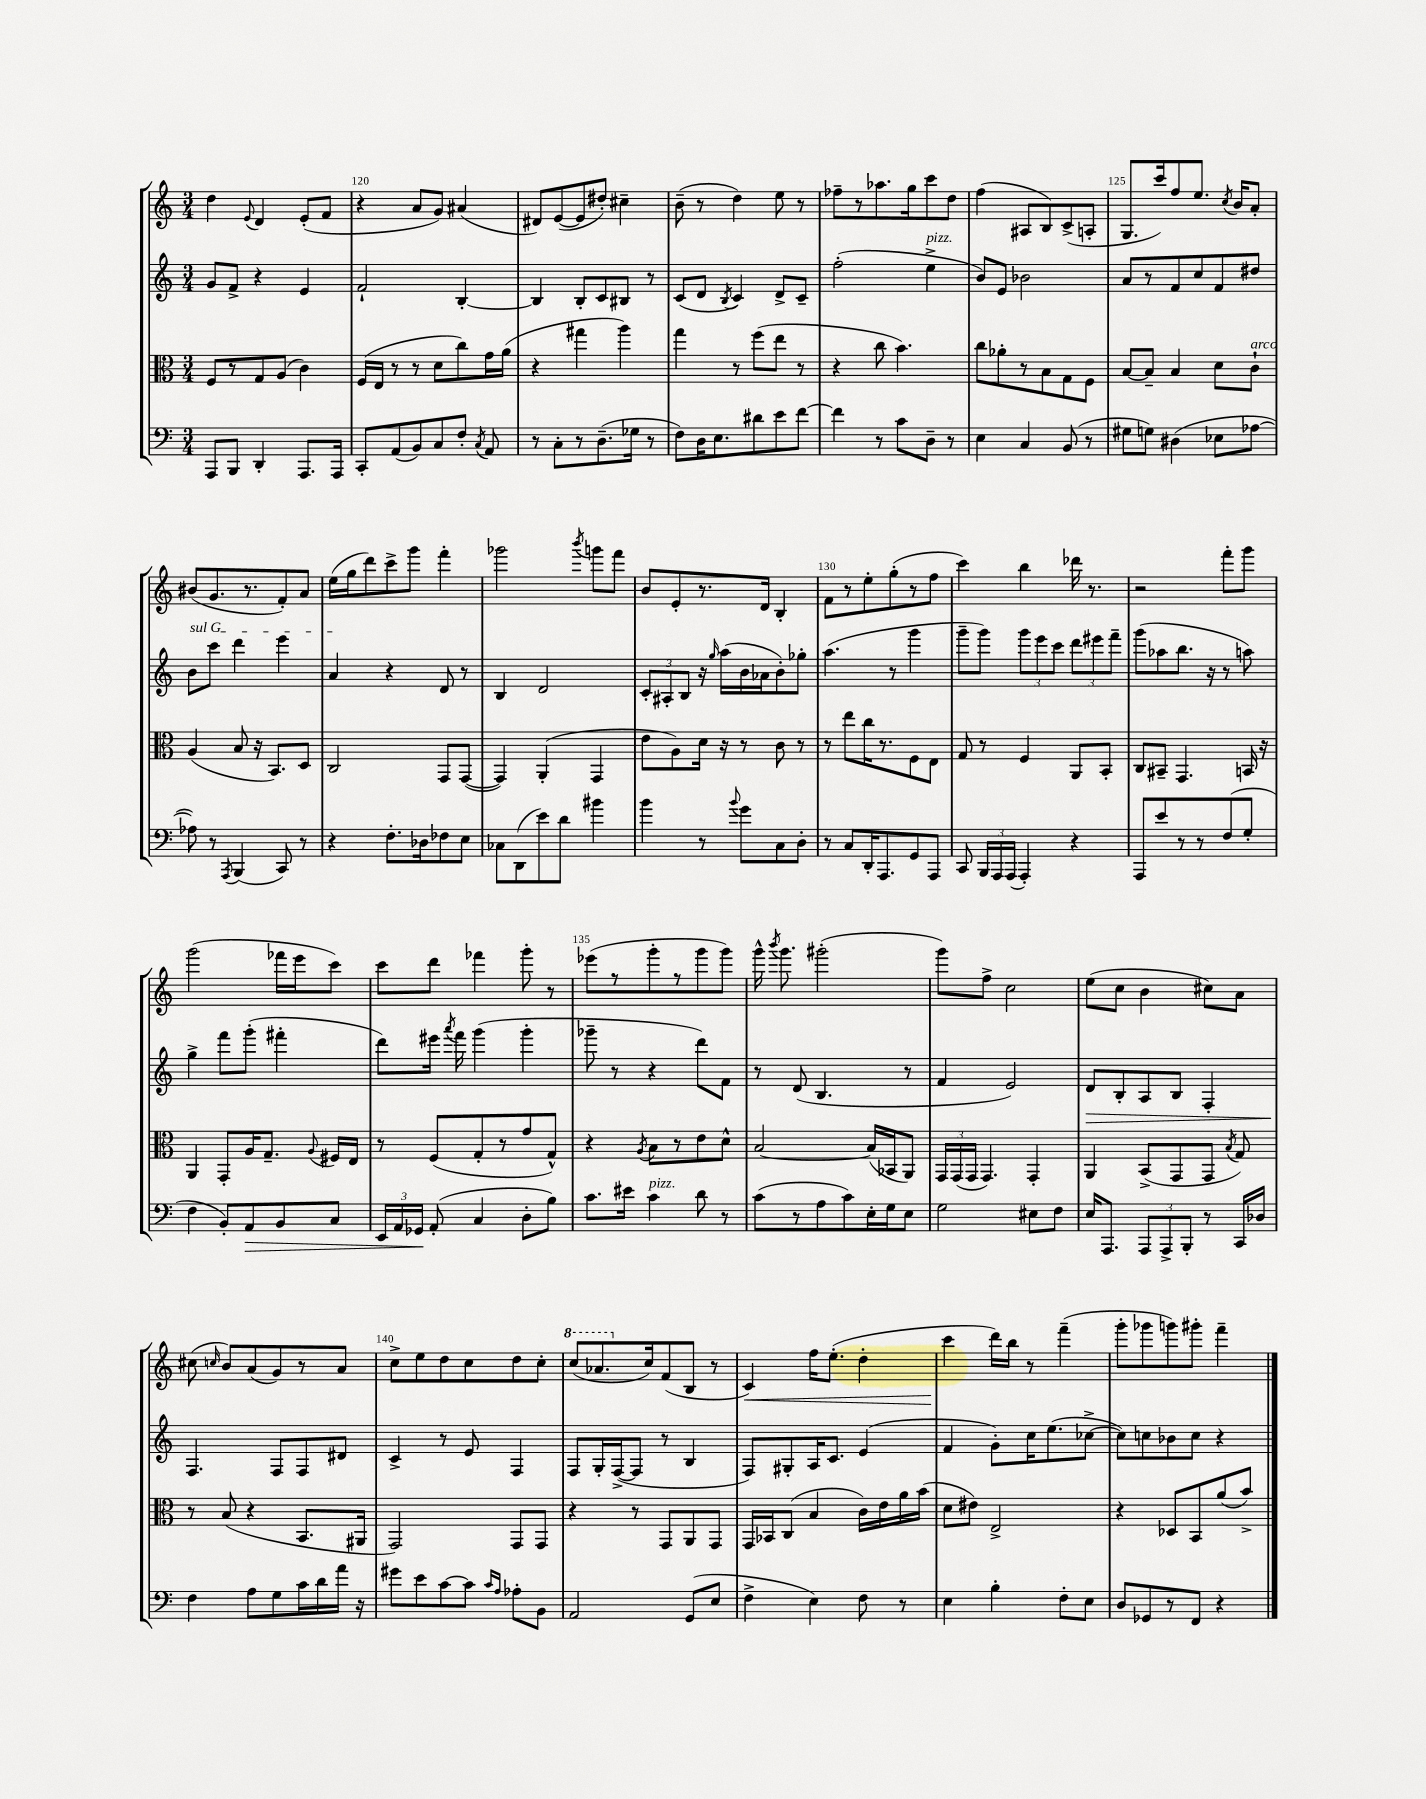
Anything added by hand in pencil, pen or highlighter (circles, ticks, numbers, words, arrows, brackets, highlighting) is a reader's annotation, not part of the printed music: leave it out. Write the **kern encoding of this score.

**kern	**dynam	**kern	**kern	**dynam	**kern	**dynam
*part4	*part4	*part3	*part2	*part2	*part1	*part1
*staff4	*staff4	*staff3	*staff2	*staff2	*staff1	*staff1
*clefF4	*	*clefC3	*clefG2	*	*clefG2	*
*k[]	*	*k[]	*k[]	*	*k[]	*
*M3/4	*	*M3/4	*M3/4	*	*M3/4	*
=119	=119	=119	=119	=119	=119	=119
8AAA/L	.	8F/L	8g/L	.	4dd\	.
8BBB/J	.	8r	8f^/J	.	.	.
.	.	.	.	.	8qqe/	.
4DD'/	.	8G/	4r	.	4d/	.
.	.	(8A/J	.	.	.	.
8.AAA/L	.	4c\)	4e/	.	(8e'/L	.
.	.	.	.	.	8f/J	.
16AAA/Jk	.	.	.	.	.	.
=120	=120	=120	=120	=120	=120	=120
8CC'/L	.	(16F/LL	2f`/	.	4r	.
.	.	16E/JJ	.	.	.	.
(8AA/	.	8r	.	.	.	.
8BB/)	.	8r	.	.	8a/L	.
8C/	.	8d\L	.	.	8g/J)	.
8F'/J	.	8cc\)	[4B'/	.	(4a#X/	.
8qC/	.	.	.	.	.	.
8AA/	.	16g\L	.	.	.	.
.	.	(16a\JJ	.	.	.	.
=121	=121	=121	=121	=121	=121	=121
8r	.	4r	4B/]	.	8d#X/L)	.
8C'\L	.	.	.	.	([8e/	.
8r	.	4gg#X\	8B'/L	.	8e/]	.
(8.D~\	.	.	8c/	.	8dd#X'/J)	.
.	.	4aa\)	8B#X/J	.	4cc#X~\	.
16G-X\Jk	.	.	.	.	.	.
8r	.	.	8r	.	.	.
=122	=122	=122	=122	=122	=122	=122
8F\L)	.	4gg\	(8c/L	.	(8b~\	.
16D\K	.	.	8d/J	.	8r	.
8.E\	.	.	.	.	.	.
.	.	.	8qB/	.	.	.
.	.	8r	4c/)	.	4dd\)	.
8d#X\	.	(8ff\L	.	.	.	.
8e\	.	8ee\J	8d^/L	.	8ee\	.
[8f\J	.	8r	8c~/J	.	8r	.
=123	=123	=123	=123	=123	=123	=123
4f\]	.	4r	(2ff'\	.	8ff-X~\L	.
.	.	.	.	.	8r	.
8r	.	8cc\	.	.	8.aa-X\	.
8c\L	.	4.b\)	.	.	.	.
.	.	.	.	.	16gg\k	.
!	!	!	!LO:TX:a:i:t=pizz.	!	!	!
8D~\J	.	.	4ee^\	.	8ccc\	.
8r	.	.	.	.	8dd\J	.
=124	=124	=124	=124	=124	=124	=124
4E\	.	8cc\L	8b/L)	.	(4ff\	.
.	.	8a-X'\	8e/J	.	.	.
4C/	.	8r	2b-X\	.	8A#X/L	.
.	.	8B\	.	.	8B/)	.
(8BB/	.	8G\	.	.	(8c^/	.
8r	.	8F\J	.	.	8An'/J	.
=125	=125	=125	=125	=125	=125	=125
8G#X\L	.	[8B/L	8a/L	.	8.G/L	.
8Gn\J)	.	8B~/J]	8r	.	.	.
.	.	.	.	.	16ccc/k)	.
(4D#X\	.	4B/	8f/	.	8ff/	.
.	.	.	8cc/	.	8.ee/J	.
8E-X\L	.	8d\L	8f/	.	.	.
.	.	.	.	.	8qcc/	.
.	.	.	.	.	16b/KL	.
!	!	!LO:TX:a:i:t=arco	!	!	!	!
[8A-X\J	.	8c`\J	8dd#X/J	.	8a'/J	.
!!LO:LB:g=z
=126	=126	=126	=126	=126	=126	=126
!	!	!	!LO:TX:a:i:t=sul G	!	!	!
8A-X\])	.	(4A/	8b\L	.	(8b#X/L	.
8r	.	.	8ccc\J	.	8.g/	.
8qAAA/	.	.	.	.	.	.
(4BBB/	.	8B/	4ddd\	.	.	.
.	.	.	.	.	8.r	.
.	.	16r	.	.	.	.
.	.	8.BB/L)	.	.	.	.
8CC/)	.	.	4eee\	.	8f'/)	.
8r	.	8D/J	.	.	8a/J	.
=127	=127	=127	=127	=127	=127	=127
4r	.	2C/	4a/	.	(16ee\LL	.
.	.	.	.	.	16gg\J	.
.	.	.	.	.	8ddd\)	.
8.F'\L	.	.	4r	.	8ccc^\	.
.	.	.	.	.	8ggg\J	.
16D-X\k	.	.	.	.	.	.
8F-X\	.	8GG/L	8d/	.	4fff'\	.
8E\J	.	([8GG/J	8r	.	.	.
=128	=128	=128	=128	=128	=128	=128
8C-X\L	.	4GG/])	4B/	.	2ggg-X\	.
(8DD\	.	.	.	.	.	.
8e\)	.	(4AA'/	2d/	.	.	.
8d\J	.	.	.	.	.	.
.	.	.	.	.	8qbbb/	.
4b#X\	.	4GG/	.	.	8gggn\L	.
.	.	.	.	.	8fff\J	.
=129	=129	=129	=129	=129	=129	=129
4b\	.	8e\L	12c'/L	.	8b/L	.
.	.	.	12A#X'/	.	.	.
.	.	8A\)	.	.	8e'/	.
.	.	.	12B/J	.	.	.
8r	.	16d\Jk	16r	.	8.r	.
.	.	.	16qqgg/	.	.	.
.	.	16r	(16aa\LL	.	.	.
8qqb/	.	.	.	.	.	.
8g\L	.	8r	16b\	.	.	.
.	.	.	16a-X\J	.	16d/Jk	.
8C\	.	8c\	8b'\)	.	4B'/	.
8D'\J	.	8r	8gg-X'\J	.	.	.
=130	=130	=130	=130	=130	=130	=130
8r	.	8r	(4.aa\	.	8f\L	.
8C/L	.	8ee\L	.	.	8r	.
16DD'/K	.	16cc\K	.	.	8ee'\	.
8.AAA/	.	8.r	.	.	.	.
.	.	.	8r	.	(8gg'\	.
8GG/	.	8F\	4ggg\	.	8r	.
8AAA/J	.	8E\J	.	.	8ff\J	.
=131	=131	=131	=131	=131	=131	=131
8CC/	.	8G/	8ggg~\L	.	4ccc\)	.
24BBB/LL	.	8r	8ggg\J)	.	.	.
24AAA/	.	.	.	.	.	.
(24AAA/JJ	.	.	.	.	.	.
4AAA'/)	.	4F/	12ggg\L	.	4bb\	.
.	.	.	12eee\	.	.	.
.	.	.	12ccc\J	.	.	.
4r	.	8AA/L	12ddd\L	.	16ddd-X\	.
.	.	.	.	.	8.r	.
.	.	.	12eee#X\	.	.	.
.	.	8BB'/J	.	.	.	.
.	.	.	12fff~\J	.	.	.
=132	=132	=132	=132	=132	=132	=132
8AAA/L	.	8C/L	(8ggg\L	.	2r	.
8e/	.	8BB#X~/J	8aa-X\	.	.	.
8r	.	4.GG/	8.bb\J	.	.	.
8r	.	.	.	.	.	.
.	.	.	16r	.	.	.
(8F/	.	.	8r	.	8fff'\L	.
8G'/J	.	16BBn/	8aan\)	.	8ggg\J	.
.	.	16r	.	.	.	.
!!LO:LB:g=z
=133	=133	=133	=133	=133	=133	=133
4F\	.	4AA/	4gg^\	.	(2ggg\	.
8BB'/L)	.	8GG'/L	8fff\L	.	.	.
!	!LO:HP:b	!	!	!	!	!
8AA/	>	16A/K	(8ggg'\J	.	.	.
.	.	8.G~/J	.	.	.	.
8BB/	.	.	4fff#X'\	.	16fff-X\LL	.
.	.	.	.	.	16eee\J	.
.	.	8qqA/	.	.	.	.
8C/J	.	16F#X/LL	.	.	8ccc\J)	.
.	.	16E/JJ	.	.	.	.
=134	=134	=134	=134	=134	=134	=134
24EE/LL	.	8r	8ddd\L)	.	8ccc\L	.
24AA/	.	.	.	.	.	.
24GG-X/JJ	.	.	.	.	.	.
(8AA'/	]	(8F/L	16eee#X\Jk	.	8ddd\J	.
.	.	.	8qaaa/	.	.	.
.	.	.	16fff\	.	.	.
4C/	.	8G'/	(4ggg\	.	4fff-X\	.
.	.	8r	.	.	.	.
8D'\L	.	8g/	4ggg'\	.	8ggg'\	.
8B\J)	.	8G^^/J)	.	.	8r	.
=135	=135	=135	=135	=135	=135	=135
8.c\L	.	4r	8ggg-X~\	.	(8eee-X\L	.
.	.	.	8r	.	8r	.
16e#X\Jk	.	.	.	.	.	.
.	.	8qA/	.	.	.	.
!LO:TX:a:i:t=pizz.	!	!	!	!	!	!
4c\	.	8B\L	4r	.	8ggg'\	.
.	.	8r	.	.	8r	.
8d\	.	8e\	8ddd\L)	.	8ggg\	.
8r	.	8d^^\J	8f\J	.	8ggg\J)	.
=136	=136	=136	=136	=136	=136	=136
(8c\L	.	[2B/	8r	.	16ggg^^\	.
.	.	.	.	.	8qbbb/	.
.	.	.	.	.	8.ggg\	.
8r	.	.	(8d/	.	.	.
8A\	.	.	4.B/	.	(2ggg#X'\	.
8c\)	.	.	.	.	.	.
16E'\L	.	(16B/LL]	.	.	.	.
16G\J	.	16BB-X/J	.	.	.	.
8E\J	.	8AA/J)	8r	.	.	.
=137	=137	=137	=137	=137	=137	=137
2G\	.	24GG/LL	4f/	.	8ggg\L)	.
.	.	(24GG/	.	.	.	.
.	.	24GG/JJ	.	.	.	.
.	.	4.GG/)	.	.	8ff^\J	.
.	.	.	2e/)	.	2cc\	.
8E#X\L	.	4GG'/	.	.	.	.
8F\J	.	.	.	.	.	.
=138	=138	=138	=138	=138	=138	=138
!	!	!	!	!LO:HP:b	!	!
16E/KL	.	4AA/	8d/L	>	(8ee\L	.
8.AAA/J	.	.	.	.	.	.
.	.	.	8B'/	.	8cc\J	.
12AAA/L	.	(8BB^/L	8A/	.	4b\	.
12AAA^/	.	.	.	.	.	.
.	.	8GG/	8B/J	.	.	.
12BBB'/J	.	.	.	.	.	.
8r	.	8GG/J	4F'/	.	8cc#X\L)	.
.	.	8qB/	.	.	.	.
16CC/LL	.	8G/)	.	.	8a\J	.
16D-X/JJ	.	.	.	.	.	.
!!LO:LB:g=z
=139	=139	=139	=139	=139	=139	=139
4F\	.	8r	4.F/	.	(8cc#X\	.
.	.	.	.	.	16qqccn/	.
.	.	(8B/	.	.	8b/L)	.
8A\L	.	4r	.	.	(8a/	.
8G\	.	.	8F/L	]	8g/)	.
16c\L	.	8.BB/L	8F/	.	8r	.
16d\	.	.	.	.	.	.
16a\JJ	.	.	8d#X/J	.	8a/J	.
16r	.	16AA#X/Jk	.	.	.	.
=140	=140	=140	=140	=140	=140	=140
8g#X\L	.	2GG/)	4c^/	.	8cc^\L	.
8e\	.	.	.	.	8ee\	.
[8c\	.	.	8r	.	8dd\	.
8c\J]	.	.	8e/	.	8cc\	.
16qqc/LL	.	.	.	.	.	.
16qqA/JJ	.	.	.	.	.	.
8A-X'\L	.	8GG/L	4F/	.	8dd\	.
8BB\J	.	8GG/J	.	.	8cc'\J	.
=141	=141	=141	=141	=141	=141	=141
*	*	*	*	*	*8va	*
2AA/	.	4r	8F/L	.	(8ccc/L	.
.	.	.	16G'/L	.	8.aa-X/	.
.	.	.	([16F^/J	.	.	.
.	.	8r	8F/J]	.	.	.
*	*	*	*	*	*X8va	*
.	.	.	.	.	16cc/k)	.
.	.	8GG/L	8r	.	(8f/	.
(8GG/L	.	8AA/	4B/	.	8B/J	.
8E/J	.	8GG/J	.	.	8r	.
=142	=142	=142	=142	=142	=142	=142
!	!	!	!	!	!	!LO:HP:b
4F^\	.	16GG/LL	8F/L)	.	4c/)	<
.	.	16BB-X/J	.	.	.	.
.	.	(8C/J	8G#X'/	.	.	.
4E\)	.	4B/	16A/K	.	16ff\KL	.
.	.	.	8.c/J	.	(8.ee'\J	.
8F\	.	16c\LL)	(4e/	.	4dd'\	.
.	.	16e\	.	.	.	.
8r	.	16a\	.	.	.	.
.	.	(16b\JJ	.	.	.	.
=143	=143	=143	=143	=143	=143	=143
4E\	.	8d\L	4f/	.	4ccc\	.
.	.	8e#X\J)	.	.	.	.
4B'\	.	2E^/	8g'\L)	.	16ddd\LL)	[
.	.	.	.	.	16bb\JJ	.
.	.	.	16cc\K	.	8r	.
.	.	.	(8.ee\	.	.	.
8F'\L	.	.	.	.	(4fff~\	.
8E\J	.	.	[8cc-X^\J	.	.	.
=144	=144	=144	=144	=144	=144	=144
8D/L	.	4r	8cc-\L])	.	8ggg'\L	.
8GG-X/	.	.	8ccn\	.	8ggg-X\	.
8r	.	8D-X/L	8b-X\	.	8gggn\)	.
8FF/J	.	8BB/	8cc\J	.	8ggg#X'\J	.
4r	.	(8a/	4r	.	4fff~\	.
.	.	8b^/J)	.	.	.	.
==	==	==	==	==	==	==
*-	*-	*-	*-	*-	*-	*-
